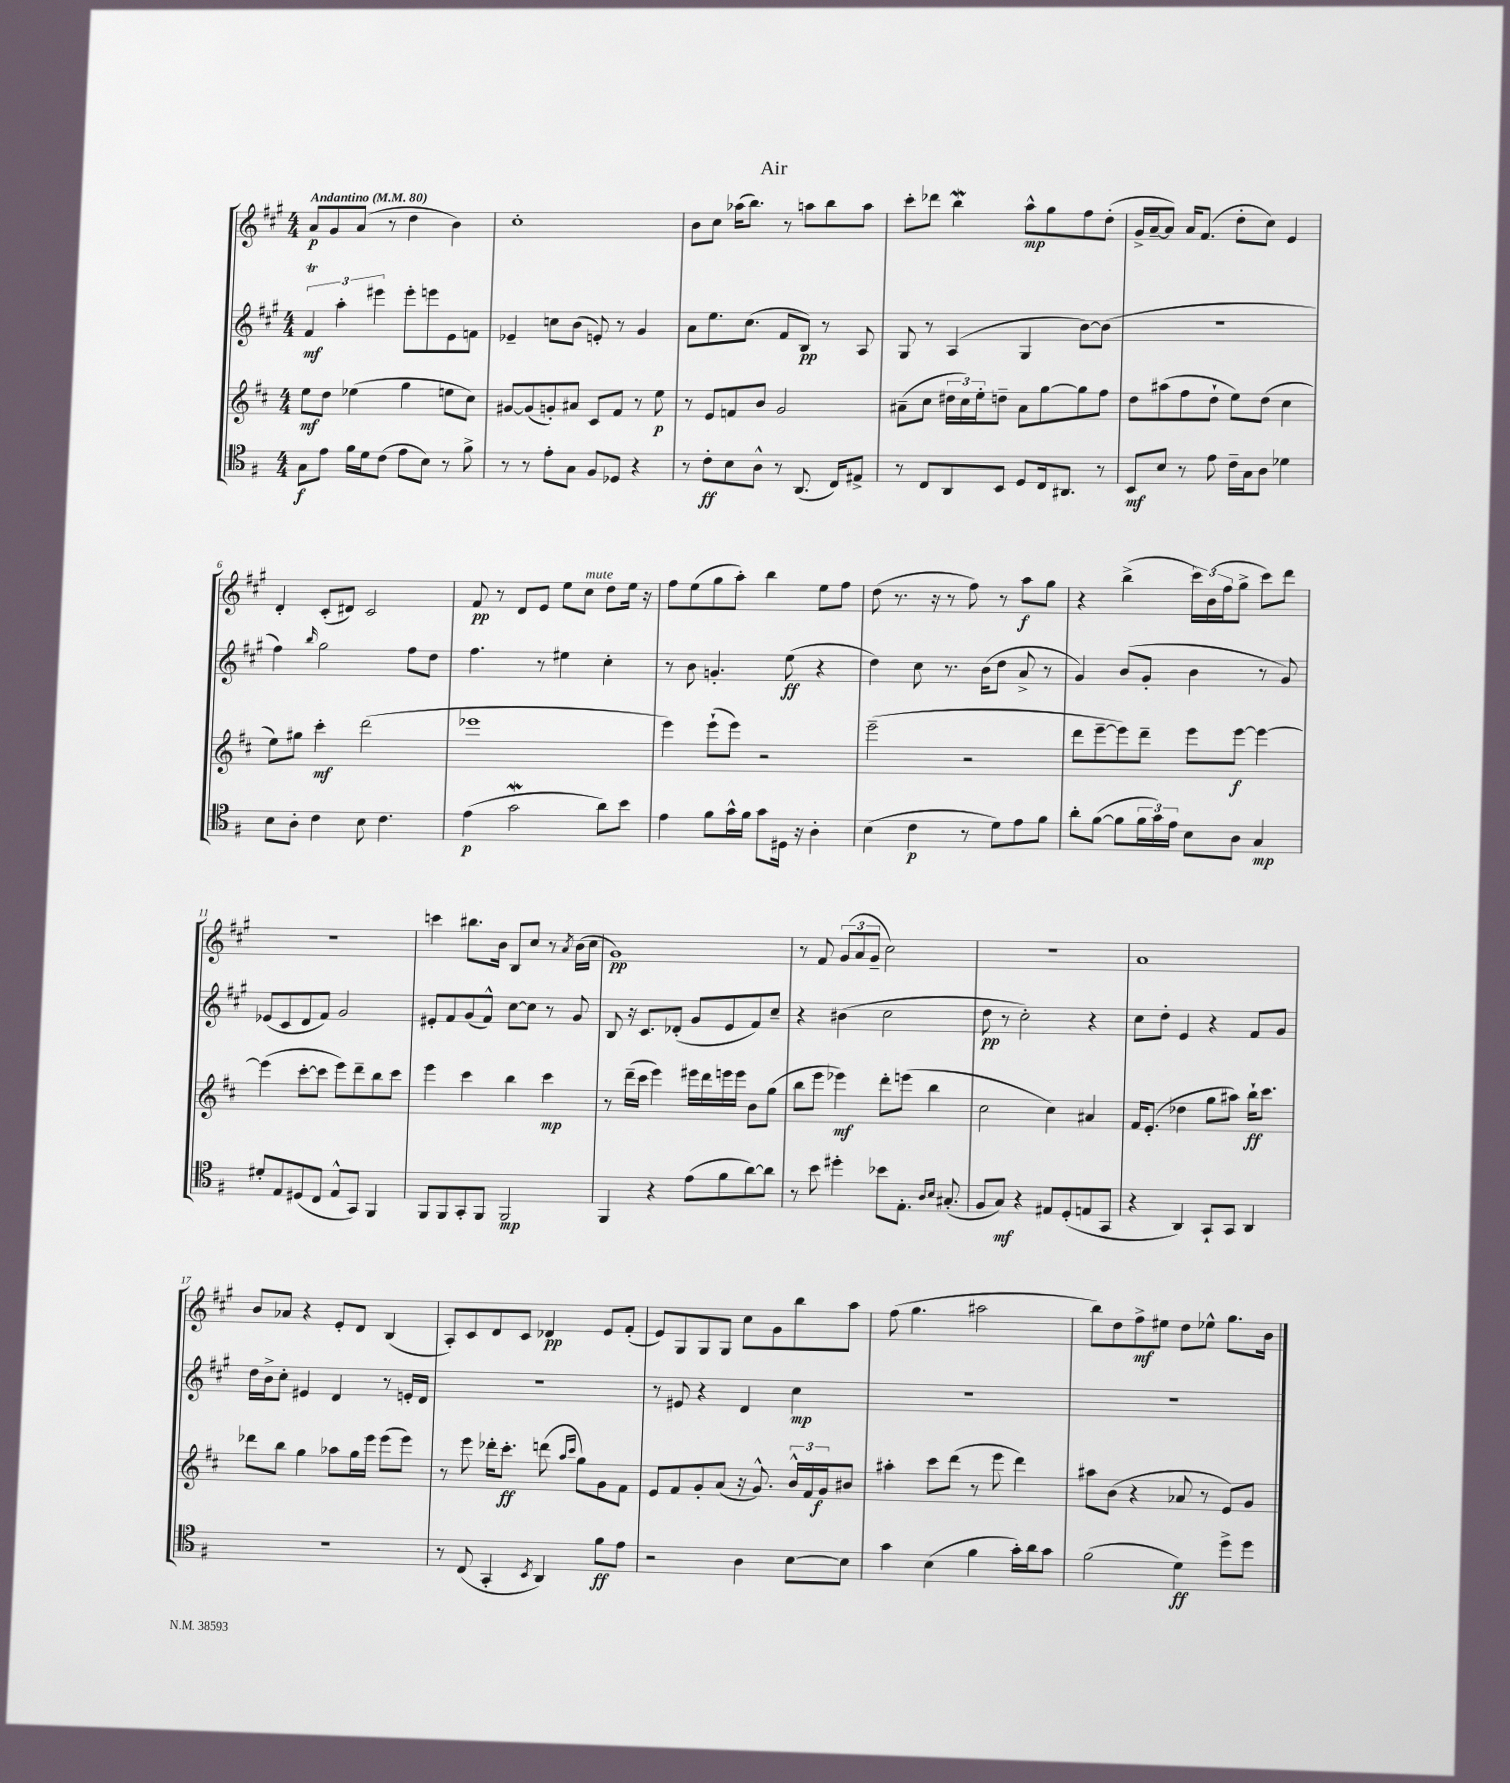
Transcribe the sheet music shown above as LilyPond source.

\header { title = "Air" }
<<
\new StaffGroup <<
\new Staff = "s0" {
    \clef treble \key a \major \numericTimeSignature \time 4/4 \tempo "Andantino" 4 = 80
    a'8\p gis'8 a'8( r8 d''4 b'4) |
    cis''1-. |
    b'8 cis''8 aes''16( b''8.) r8 a''8 b''8 a''8 |
    cis'''8-. des'''8 b''4\mordent a''8-^\mp gis''8 fis''8 d''8-.( |
    gis'16-> a'16~-- a'8) a'16 fis'8.( d''8-. cis''8) e'4 |
    d'4-. cis'8-.( dis'8) cis'2 |
    fis'8\pp r8 d'8 e'8 e''8 cis''8^\markup { \italic "mute" } d''8 e''16 r16 |
    fis''8 e''8( gis''8 a''8-.) b''4 e''8 fis''8 |
    d''8( r8. r16 r8 fis''8) r8 a''8\f gis''8 |
    r4 b''4->( \tuplet 3/2 { cis'''16) b'16( fis''16 } gis''8-> cis'''8) d'''8 |
    R1 |
    c'''4 bis''8. b'16 b8 cis''8 r8 \acciaccatura { a'8 } b'16( cis''16 |
    gis'1\pp) |
    r8 fis'8 \tuplet 3/2 { gis'8( a'8 gis'8-- } cis''2) |
    r1 |
    a'1 |
    b'8 aes'8 r4 e'8-. d'8 b4( |
    a8-.) cis'8 d'8 cis'8 des'4\pp e'8 fis'8-.( |
    e'8) gis8 gis8 gis8 cis''8 gis'8 b''8 a''8 |
    fis''8( gis''4. ais''2 |
    b''8) d''8 fis''8->\mf eis''8 d''8 ees''8-^ gis''8. b'16 \bar "|." |
}
\new Staff = "s1" {
    \clef treble \key a \major \numericTimeSignature \time 4/4
    \tuplet 3/2 { fis'4\trill\mf a''4-. eis'''4 } eis'''8-. e'''8 e'8 f'8 |
    ees'4-- c''8 b'8( e'8-.) r8 gis'4 |
    a'8 e''8. cis''8.( fis'8 b8\pp) r8 a8 |
    gis8 r8 a4( gis4 b'8~) b'8( |
    R1 |
    fis''4) \grace { b''16 } gis''2 fis''8 d''8 |
    fis''4. r8 eis''4 cis''4-. |
    r8 b'8 g'4.-. e''8\ff( r4 |
    d''4) cis''8 r8. b'16( d''8 a'8-> r8 |
    gis'4) b'8( gis'8-. b'4 r8 gis'8) |
    ees'8( cis'8 d'8 fis'8) gis'2 |
    eis'8-. fis'8 gis'8( fis'8-^) cis''8~ cis''8 r8 gis'8 |
    b8 r16 cis'8. des'8-.( gis'8 e'8 fis'8) cis''8-- |
    r4 bis'4( cis''2 |
    d''8\pp r8 cis''2-.) r4 |
    cis''8 d''8-. e'4 r4 fis'8 gis'8 |
    d''16 b'16-> cis''8-. eis'4 d'4 r8 e'16-. d'16 |
    R1 |
    r8 eis'8 r4 d'4 cis''4\mp |
    R1 |
    R1 \bar "|." |
}
\new Staff = "s2" {
    \clef treble \key d \major \numericTimeSignature \time 4/4
    e''8\mf d''8 ees''4( g''4 e''8 cis''8) |
    gis'8~ gis'8( g'8-.) ais'8 cis'8 fis'8 r8 e''8\p |
    r8 e'8 f'8 b'8 g'2 |
    ais'8--( cis''8 \tuplet 3/2 { dis''16 cis''16) e''16-. } d''8-- ais'8 g''8~ g''8 fis''8 |
    d''8 ais''8( fis''8 d''8-! e''8) d''8( cis''4 |
    e''8) gis''8 cis'''4-.\mf d'''2( |
    ees'''1 |
    e'''4) e'''8-!( e'''8) r2 |
    e'''2--( r2 |
    d'''8 e'''8~-- e'''8) d'''8-- e'''8 e'''8~\f e'''4~ |
    e'''4( cis'''8~-. cis'''8 e'''8) d'''8-- b''8 cis'''8 |
    e'''4 cis'''4 b''4 cis'''4\mp |
    r8 d'''16--( cis'''16 e'''4) eis'''16 d'''16 e'''16 e'''16 b'8 g''8( |
    b''8 e'''8 ees'''4\mf) d'''8-. e'''8( b''4 |
    cis''2 cis''4) ais'4 |
    fis'16 e'8.-.( des''4 g''8 ais''8) b''16-!\ff cis'''8. |
    des'''8 b''8 g''4 aes''8 g''16 e'''16 e'''8( e'''8) |
    r8 e'''8 des'''16-. cis'''8.-.\ff d'''8( \grace { a''16 cis'''16 } g''8) g'8 fis'8 |
    e'8 fis'8 g'8-. a'8( r16 g'8.-^) \tuplet 3/2 { b'16-^ fis'16 g'16\f } bis'8 |
    ais''4-. cis'''8 d'''8( r8 e'''8 d'''4) |
    ais''8 b'8( r4 aes'8 r8 e'8) g'8 \bar "|." |
}
\new Staff = "s3" {
    \clef tenor \key g \major \numericTimeSignature \time 4/4
    g8\f e'8 fis'16 d'16 c'8( e'8 b8) r8 fis'8-> |
    r8 r8 e'8-. g8 fis8 des8 r4 |
    r8 c'8-.\ff b8 a8-^ r8 a,8.( c16) eis8-> |
    r8 c8 a,8 b,8 d8 c16 ais,8. r8 |
    b,8\mf b8 r8 e'8 c'16-- g16 a8 des'4 |
    b8 a8-. c'4 b8 c'4. |
    e'4\p( g'2\mordent a'8) b'8 |
    e'4 fis'8 g'16-^ fis'16 g'8 dis16 r16 a4-. |
    b4( c'4\p r8 d'8) e'8 fis'8 |
    a'8-. fis'8~( fis'8 \tuplet 3/2 { fis'16 g'16) e'16 } b8 a8 g4\mp |
    dis'8-. e8 dis8( c8 e8-^ g,8) fis,4 |
    fis,8 fis,8 g,8-. fis,8 fis,2\mp |
    fis,4 r4 e'8( fis'8 a'8~) a'8 |
    r8 b'8 dis''4-. bes'8 e8.-. \grace { a16 b16 } gis8.-.( |
    fis8 g8\mf) r4 eis8 d8-.( e8 g,8 |
    r4 a,4) g,8-! g,8 a,4 |
    R1 |
    r8 c8( g,4-. \acciaccatura { b,8 } a,4) fis'8\ff e'8 |
    r2 a4 b8~ b8 |
    g'4 b4( fis'4 g'16-.) a'16 g'8 |
    fis'2( d'4\ff) d''8-> d''8 \bar "|." |
}
>>
>>
